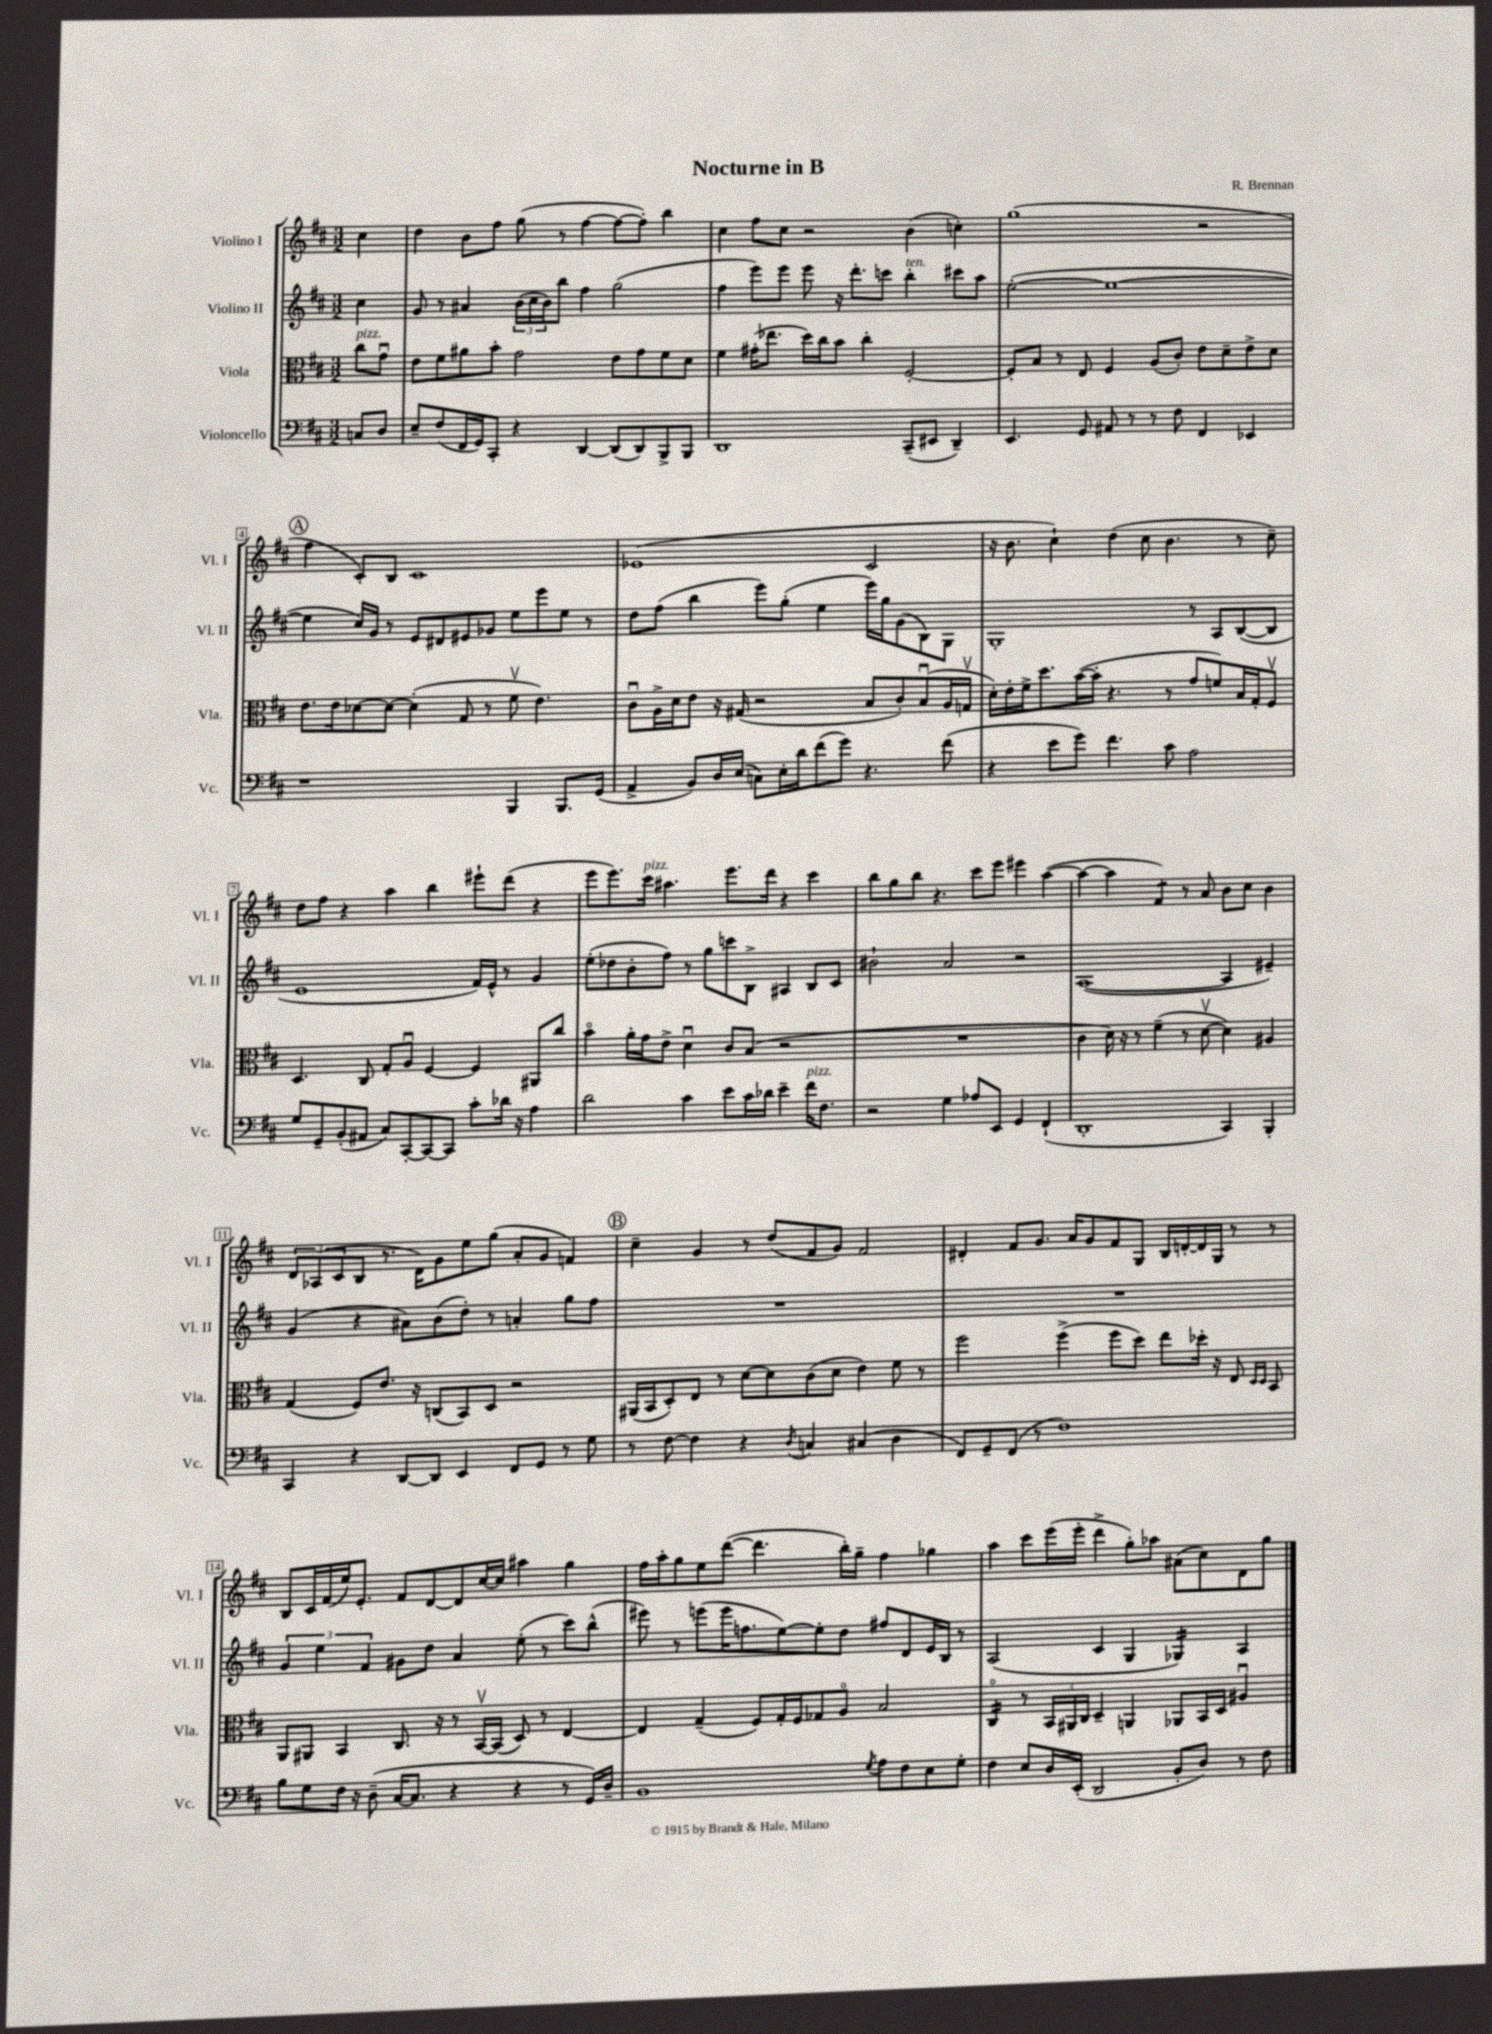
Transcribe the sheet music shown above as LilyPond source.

\header { title = "Nocturne in B" composer = "R. Brennan" }
<<
\new StaffGroup <<
\new Staff = "s0" \with { instrumentName = "Violino I" shortInstrumentName = "Vl. I" } {
    \clef treble \key d \major \numericTimeSignature \time 3/2 \partial 4
    cis''4 |
    d''4 b'8 fis''8 g''8( r8 fis''4~ fis''8~ fis''8-.) b''4 |
    cis''4 fis''8 cis''8 r2 b'4( c''4-.) |
    g''1( r2 |
    \mark \markup { \circle "A" } fis''4 cis'8-.) b8 cis'1 |
    ees'1( cis'2 |
    r16 b'8. cis''4-!) d''4( cis''8 b'4. r8 cis''8--) |
    d''8 fis''8 r4 a''4 b''4 eis'''8-! d'''8( r4 |
    e'''8 e'''8.) cis'''16^\markup { \italic "pizz." } ais''4. e'''8. d'''16 r4 cis'''4 |
    b''8 g''8 b''8 r4. cis'''8 e'''8 eis'''4 a''4~( |
    a''4~ a''4 fis'4:8) r8 a'8 b'8 cis''8 b'4 |
    \tuplet 3/2 { d'8 aes8( cis'8 } b8 r8. d'16) g'8 e''8 g''8( a'8-. g'8 f'4) |
    \mark \markup { \circle "B" } cis''4-- g'4 r8 d''8( fis'8 g'8) fis'2 |
    dis'4-. fis'8 g'8. a'16 g'8 fis'8 g8 b16 d'16~-. d'16 g16 r8 r8 |
    b8 cis'16 fis'16( e''16) e'8.-. fis'8 d'8~ d'8 cis''16~ cis''16 ais''4 g''4 |
    fis''16 a''16-. g''8 e''8 d'''8~( d'''4. b''16-.) g''16-- fis''4 ges''4 |
    a''4 cis'''8 e'''16( e'''16-. d'''4-> g''8-.) aes''8 ais'8( cis''8) d'8 g''8 \bar "|." |
}
\new Staff = "s1" \with { instrumentName = "Violino II" shortInstrumentName = "Vl. II" } {
    \clef treble \key d \major \numericTimeSignature \time 3/2 \partial 4
    cis''4 |
    g'8 r8 ais'4 \tuplet 3/2 { b'16( cis''16 b'16) } b''8 fis''4 g''2( |
    fis''4 e'''8) e'''8 e'''8 r16 d'''8.-. c'''8 b''4-.^\markup { \italic "ten." } cis'''8 a''8 |
    e''2~-.( e''1~ |
    \mark \markup { \circle "A" } e''4 cis''16) g'16 r8 e'8 dis'8 eis'8 ges'8 e''8 e'''8 e''8 r8 |
    d''8 fis''8( b''4 e'''8) g''8-.( e''4 e'''16) g''16 g'8( b8) g8 |
    g1-. r8 a8 b8~( b8 |
    e'1 fis'16) e'16-^ r8 g'4 |
    e''8-.( des''8 b'8-. fis''8) r8 g''8 c'''8 b8-> ais4 b8 cis'8 |
    bis'2-! a'2 r2 |
    a1~( a4 eis'4--) |
    g'4( r4 ais'8) b'8( d''8-.) r8 a'4-. g''8 fis''8 |
    \mark \markup { \circle "B" } R1. |
    R1. |
    \tuplet 3/2 { g'4 e''4 fis'4 } gis'8 d''8 a'4 e''8-.( r8 cis'''8) b''8-^( |
    eis'''8) r8 e'''8( e'''16 f''8. e''8~) e''8-. d''8 fis''8 d'8 e'16 b16 r8 |
    a2( cis'4 g4 ges4:16) a4 \bar "|." |
}
\new Staff = "s2" \with { instrumentName = "Viola" shortInstrumentName = "Vla." } {
    \clef alto \key d \major \numericTimeSignature \time 3/2 \partial 4
    cis''8^\markup { \italic "pizz." } g'8\downbow |
    e'8 fis'8 ais'8 b'8-. g'2 e'8 g'8 fis'8 d'8 |
    fis'4 gis'16-.( ees''8. d''16) cis''16 b'8 cis''4-. fis2~-. |
    fis8-. b8 r8 e8 fis4 a8( cis'8-.) e'8 d'8-- e'8-> d'8 |
    \mark \markup { \circle "A" } e'8. e'16 des'8~ des'8~ des'4-.( g8 r8 fis'8\upbow e'4.) |
    cis'8\downbow a16-> d'16 e'8 r16 gis16( r2 b8 cis'8-.) b8\downbow( a16 g16\upbow |
    d'16-.) e'16-. fis'16-> d''8. b'16~( b'16-. r4. r8 g'8 f'8) b16 g16-. fis8\upbow |
    d4. cis8 g8-. a8\downbow fis4~ fis4 ais,8 cis''8 |
    b'4\flageolet a'16-. g'16 e'8-> d'4\downbow cis'8 b8( r2 |
    R1. |
    cis'4 d'16) r16 r8 fis'4--( r8 d'8~\upbow d'4) ais4 |
    g4( fis8) e'8. r16 c8( b,8) d8 r2 |
    \mark \markup { \circle "B" } ais,16( b,16 d8-.) e8 r8 d'8~ d'8 cis'8( d'8 e'4) fis'8 r8 |
    fis''2 fis''4->( fis''8 d''8) e''8 des''16-. r16 e8 \grace { d16 d16 } b,8 |
    a,8 ais,8 b,4 cis8. r16 r8 b,16~\upbow b,16( d8) r8 e4~ |
    e4 g4--( fis8) g16-. fis16 ges8 a8\flageolet b2 |
    cis4:16\flageolet r8 \tuplet 3/2 { b,16 ais,16 cis16 } d4-- a,4 aes,8 b,16 d16 ais4\downbow \bar "|." |
}
\new Staff = "s3" \with { instrumentName = "Violoncello" shortInstrumentName = "Vc." } {
    \clef bass \key d \major \numericTimeSignature \time 3/2 \partial 4
    c8 d8 |
    e8-- fis8( fis,16 g,16) cis,8-. r4 d,4~ d,8( d,8) b,,8-> b,,8 |
    d,1 cis,8--( eis,8 d,4--) |
    e,4. g,8 ais,8 r8 r8 fis8 fis,4 ees,4 |
    \mark \markup { \circle "A" } r1 b,,4 b,,8. g,16( |
    a,4-> b,8) d16 e16( c8) e16-. d'16 fis'8( g'8) r4. fis'8( |
    r4 e'8 g'8) fis'4. cis'8 a2 |
    g8 g,8-- b,8-.( ais,8 cis8) cis,8~-. cis,8~ cis,8 cis'8-. des'16 r16 a4 |
    d'2 cis'4 e'8 cis'16 des'16 e'4-- fis'16^\markup { \italic "pizz." } fis8. |
    r2 g4 aes8 e,8 g,4 fis,4-!( |
    d,1-. cis,4) b,,4-. |
    cis,4 r4 d,8~ d,8 e,4 fis,8 g,8 r8 g8 |
    \mark \markup { \circle "B" } r8 fis8~ fis4 r4 \acciaccatura { d8 } c4 cis4( d4 |
    fis,8) g,8-- fis,8( r8 fis1) |
    b8 g8 fis16 r16 d8--( cis16~ cis8. r4 r4 r8 g,16) d16-- |
    b,1 \acciaccatura { g8 } a8 fis8 e8 g8-. |
    fis4 e8 d16 e,16-.( d,2 b,8-. d8) r8 fis8 \bar "|." |
}
>>
>>
\layout { \context { \Score \override BarNumber.stencil = #(make-stencil-boxer 0.1 0.3 ly:text-interface::print) } }
